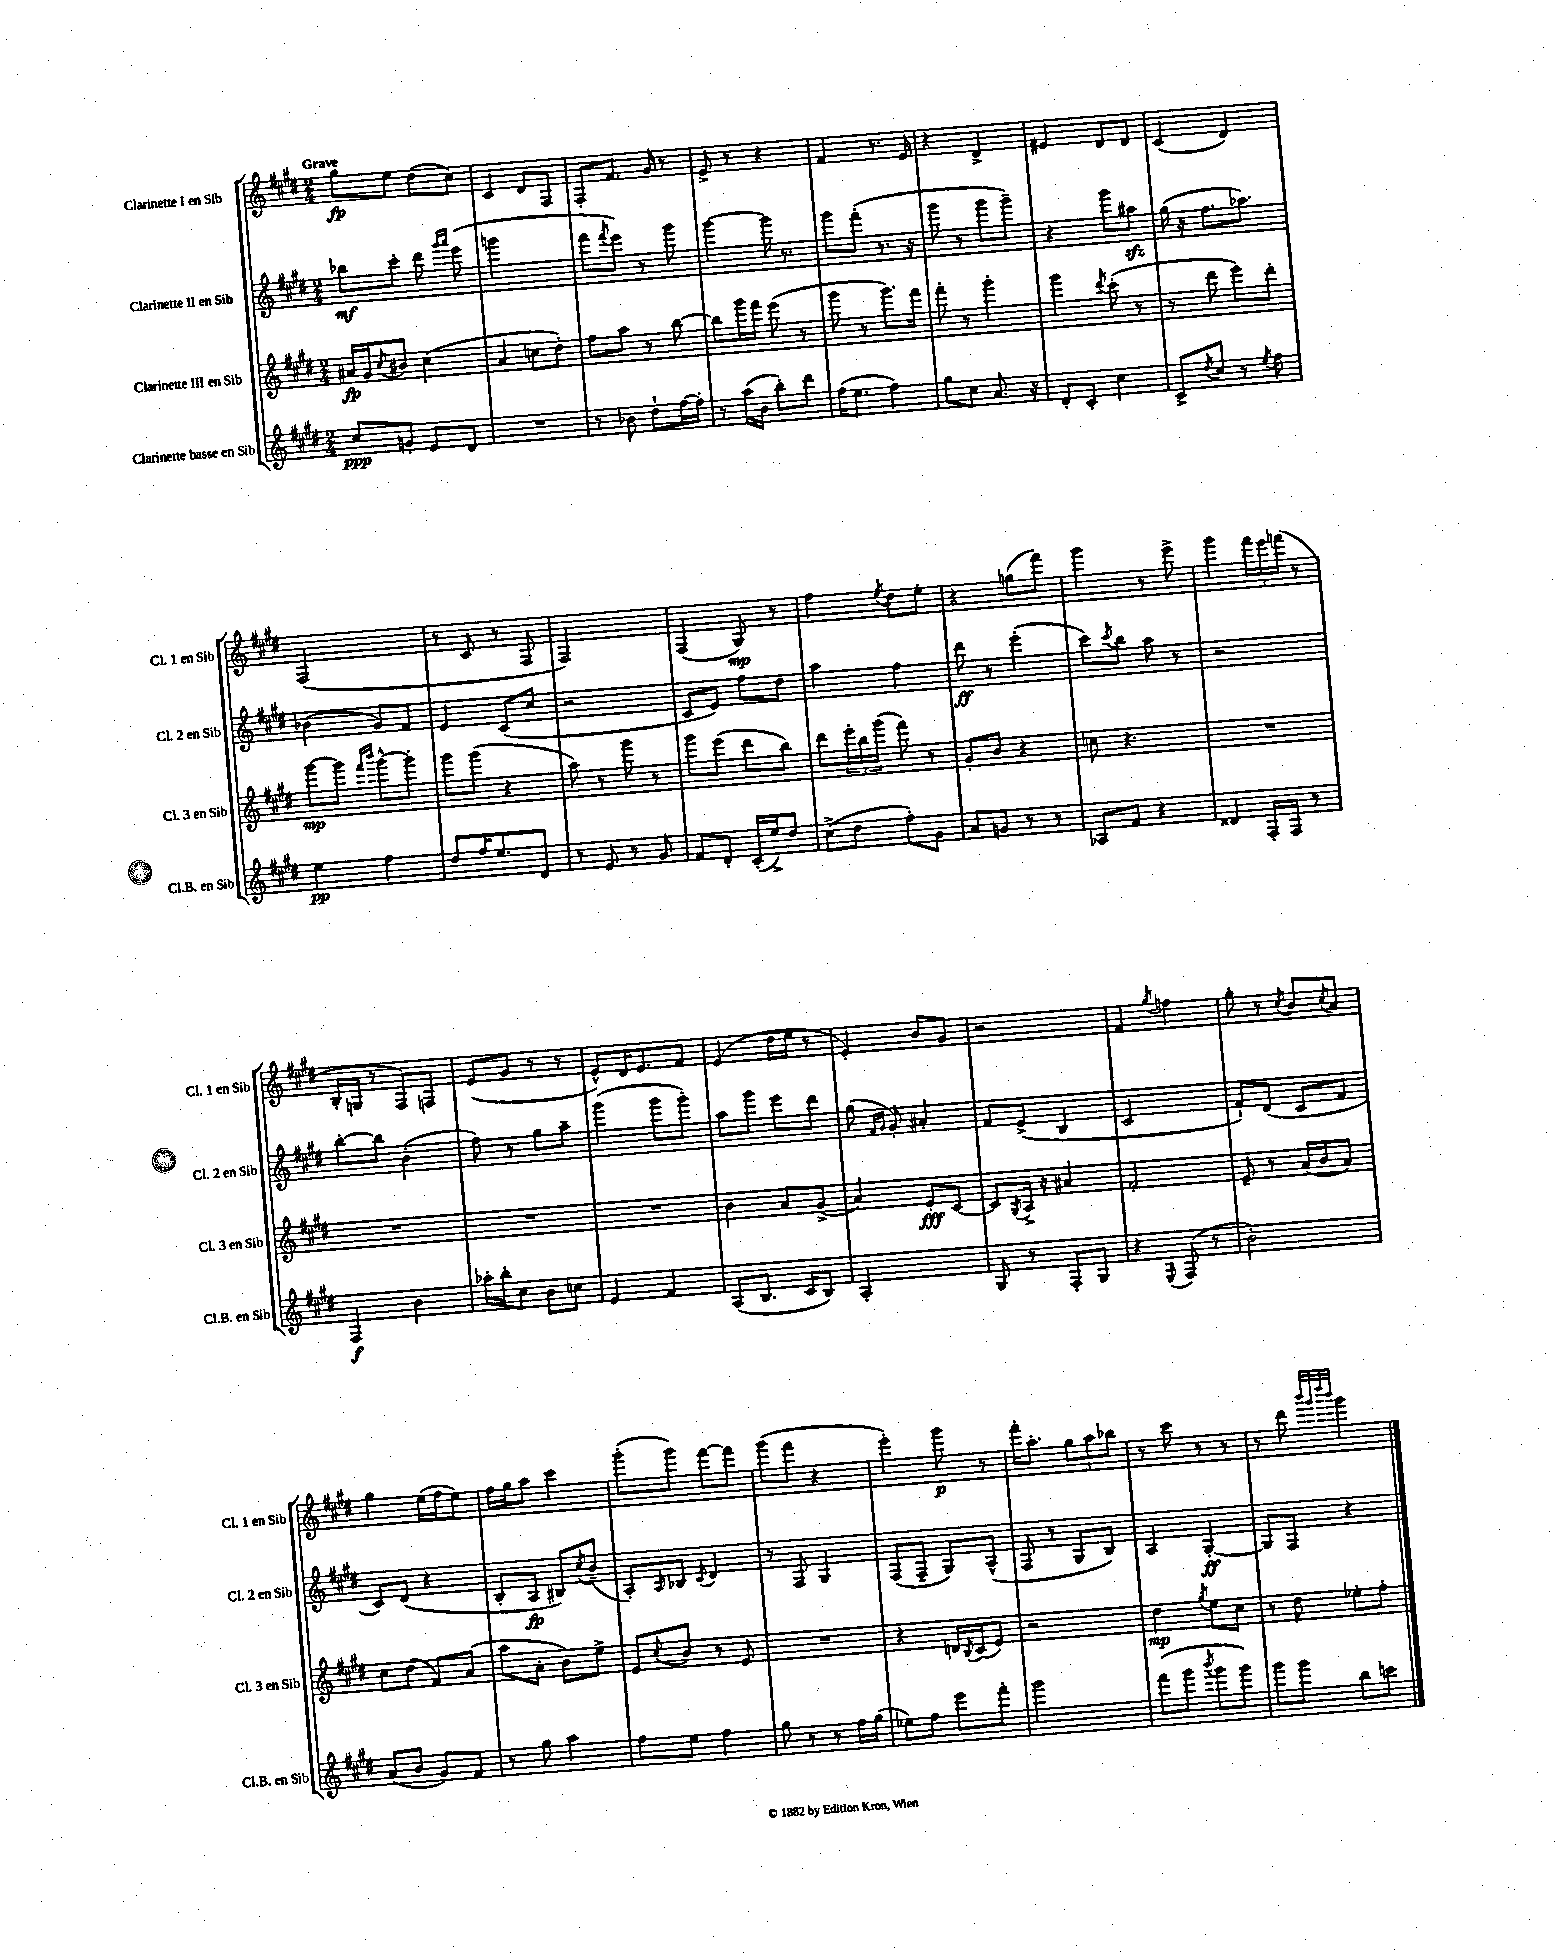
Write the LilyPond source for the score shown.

<<
\new StaffGroup <<
\new Staff = "s0" \with { instrumentName = "Clarinette I en Sib" shortInstrumentName = "Cl. 1 en Sib" } {
    \clef treble \key e \major \numericTimeSignature \time 2/4 \tempo "Grave"
    gis''8\fp e''8 dis''8( cis''8) |
    cis'4 dis'8 fis8 |
    fis8-. fis'8. gis'16 r8 |
    e'8-> r8 r4 |
    fis'4 r8. e'16 |
    r4 dis'4-> |
    eis'4 dis'8 dis'8 |
    cis'4( dis'4) |
    fis2( |
    r8 cis'8 r8 fis8 |
    fis2) |
    fis4( gis8\mp) r8 |
    fis''4 \acciaccatura { e''8 } dis''8 e''8-. |
    r4 g''8( fis'''8) |
    gis'''4 r8 e'''8-> |
    gis'''4 \tuplet 3/2 { fis'''16 e'''16 f'''16( } r8 |
    b16-. g16 r8 fis8) f8 |
    e'8( gis'8 r8 r8 |
    e'8-^) dis'16 e'8. fis'8 |
    e'4( dis''16 e''16 r8 |
    e'4-.) b'8 gis'8 |
    r2 |
    fis'4 \acciaccatura { gis''8 } f''4 |
    gis''8-. r8 \acciaccatura { cis''8 } b'8 \acciaccatura { cis''8 } a'8 |
    gis''4 e''16( fis''16 e''8) |
    fis''16 gis''16 a''8 cis'''4 |
    gis'''8-.( gis'''8) fis'''8~ fis'''8 |
    gis'''8( fis'''8 r4 |
    e'''4-.) gis'''8\p r8 |
    fis'''16-. a''8.-. \tuplet 3/2 { gis''8 a''8 bes''8 } |
    r8 cis'''8 r8 r8 |
    r8 dis'''8 \grace { b'''32 gis'''32 dis''''32 b'''32 } gis'''4 \bar "|." |
}
\new Staff = "s1" \with { instrumentName = "Clarinette II en Sib" shortInstrumentName = "Cl. 2 en Sib" } {
    \clef treble \key e \major \numericTimeSignature \time 2/4
    bes''8\mf cis'''8-. dis'''8 \grace { gis'''16 a'''16 } e'''8( |
    g'''2 |
    fis'''8 \acciaccatura { fis'''8 } e'''8) r8 gis'''8 |
    gis'''4~ gis'''16 r8. |
    gis'''8 fis'''8-.( r8. r16 |
    gis'''8 r8 gis'''8 gis'''8--) |
    r4 gis'''8 ais''8\sfz |
    gis''16( r16 fis''8. aes''8.) |
    bes'4( gis'8) fis'8 |
    e'4 cis'8( cis''8 |
    r2 |
    cis'8 e'8) fis''8 dis''8 |
    a''4 fis''4 |
    dis'''8\ff r8 e'''4-.( |
    cis'''8) \acciaccatura { cis'''8 } b''8 a''8 r8 |
    r2 |
    b''8~-. b''8 b'4-.( |
    fis''8) r8 gis''8 a''8-- |
    gis'''4( gis'''8 gis'''8-.) |
    a''8 gis'''8 e'''8 dis'''8 |
    gis''8( \grace { fis'16 gis'16 } gis'8-.) ais'4-. |
    fis'8 e'8->( b4 |
    cis'2 |
    fis'8-!) dis'8( cis'8 fis'8 |
    cis'8) dis'8( r4 |
    b8-. a8\fp bis8) \acciaccatura { cis''8 } b'8--( |
    a8-.) \grace { a16 } bes8 \acciaccatura { cis'8 } dis'4 |
    r8 fis8 gis4 |
    fis8( fis8-- gis8) a8-^( |
    fis8 r8 gis8 b8) |
    a4 gis4~-.\ff |
    gis8 fis8 r4 \bar "|." |
}
\new Staff = "s2" \with { instrumentName = "Clarinette III en Sib" shortInstrumentName = "Cl. 3 en Sib" } {
    \clef treble \key e \major \numericTimeSignature \time 2/4
    ais'16\fp gis'16 \acciaccatura { cis''8 } bis'8 cis''4( |
    a'4 c''8 dis''8-.) |
    fis''8 a''8 r8 b''8~ |
    b''8 gis'''16 fis'''16 e'''8( r8 |
    gis'''8 r8 gis'''8.) fis'''16 |
    fis'''8-. r8 gis'''4-. |
    gis'''4 \acciaccatura { dis'''8 } cis'''8-.( r8 |
    r8 dis'''8 e'''8) dis'''8-. |
    gis'''8~\mp gis'''8 \grace { fis'''16 b'''16 } gis'''8~-^ gis'''8-. |
    gis'''8 gis'''8( r4 |
    a''8) r8 gis'''8 r8 |
    gis'''8 e'''8( dis'''8 b''8) |
    dis'''8 \tuplet 3/2 { e'''16-. b''16 gis'''16( } fis'''8) r8 |
    gis'8-. b'8 r4 |
    c''8 r4. |
    R2 |
    R2 |
    R2 |
    R2 |
    b'4 a'8 gis'8->( |
    a'4) e'8-.\fff cis'8~ |
    cis'8 \acciaccatura { gis8 } a16-> r16 ais'4 |
    fis'2-. |
    e'8-- r8 a'16( b'16 a'8) |
    cis''8 dis''8( fis'8) a'8( |
    a''8 a'8-. b'8) e''8-> |
    e'8 \appoggiatura { cis''8 } b'8 r8 e'8 |
    R2 |
    r4 d'16 \acciaccatura { b8 } cis'16( e'8) |
    r2 |
    dis''4\mp \acciaccatura { gis''8 } e''8 cis''8 |
    r8 dis''8 ees''8-. fis''8-. \bar "|." |
}
\new Staff = "s3" \with { instrumentName = "Clarinette basse en Sib" shortInstrumentName = "Cl.B. en Sib" } {
    \clef treble \key e \major \numericTimeSignature \time 2/4
    cis''8\ppp g'8-. e'8 dis'8 |
    R2 |
    r8 bes'8 dis''8-! fis''16~ fis''16-. |
    r8 a''16( b'16 b''8-.) dis'''8 |
    fis''16( e''8. fis''4) |
    gis''8 cis''8 a'8. r16 |
    dis'8-. cis'8-. cis''4 |
    cis'8-> \acciaccatura { dis''8 } cis''8 r8 \acciaccatura { e''8 } fis''8 |
    e''4\pp fis''4 |
    dis''8 fis''16 e''8. dis'8 |
    r8 e'8 r8 gis'8 |
    fis'8 dis'8-. cis'16-.( e''16->) dis''8 |
    cis''8->( dis''8 fis''8-.) gis'8 |
    a'8 g'8 r8 r8 |
    aes8 fis'8 r4 |
    disis'4 fis16-. fis16 r8 |
    fis4\f b'4 |
    aes''16-. b''16-. cis''8 b'8 c''8 |
    e'4 fis'4 |
    a8( b8. cis'16 b8) |
    a2-. |
    gis8 r8 fis8-. gis8 |
    r4 \appoggiatura { e8 } fis8( r8 |
    b'2-.) |
    a'8( b'8 gis'8) fis'8 |
    r8 gis''8 a''4 |
    fis''8 e''8 fis''4 |
    gis''8 r8 r8 fis''16 gis''16( |
    ees''8) fis''8 e'''8 fis'''8-. |
    gis'''2 |
    fis'''8( gis'''8 \acciaccatura { b'''8 } gis'''8 gis'''8) |
    gis'''8 gis'''8 b''8 c'''8 \bar "|." |
}
>>
>>
\layout { \context { \Score \remove "Bar_number_engraver" } }
